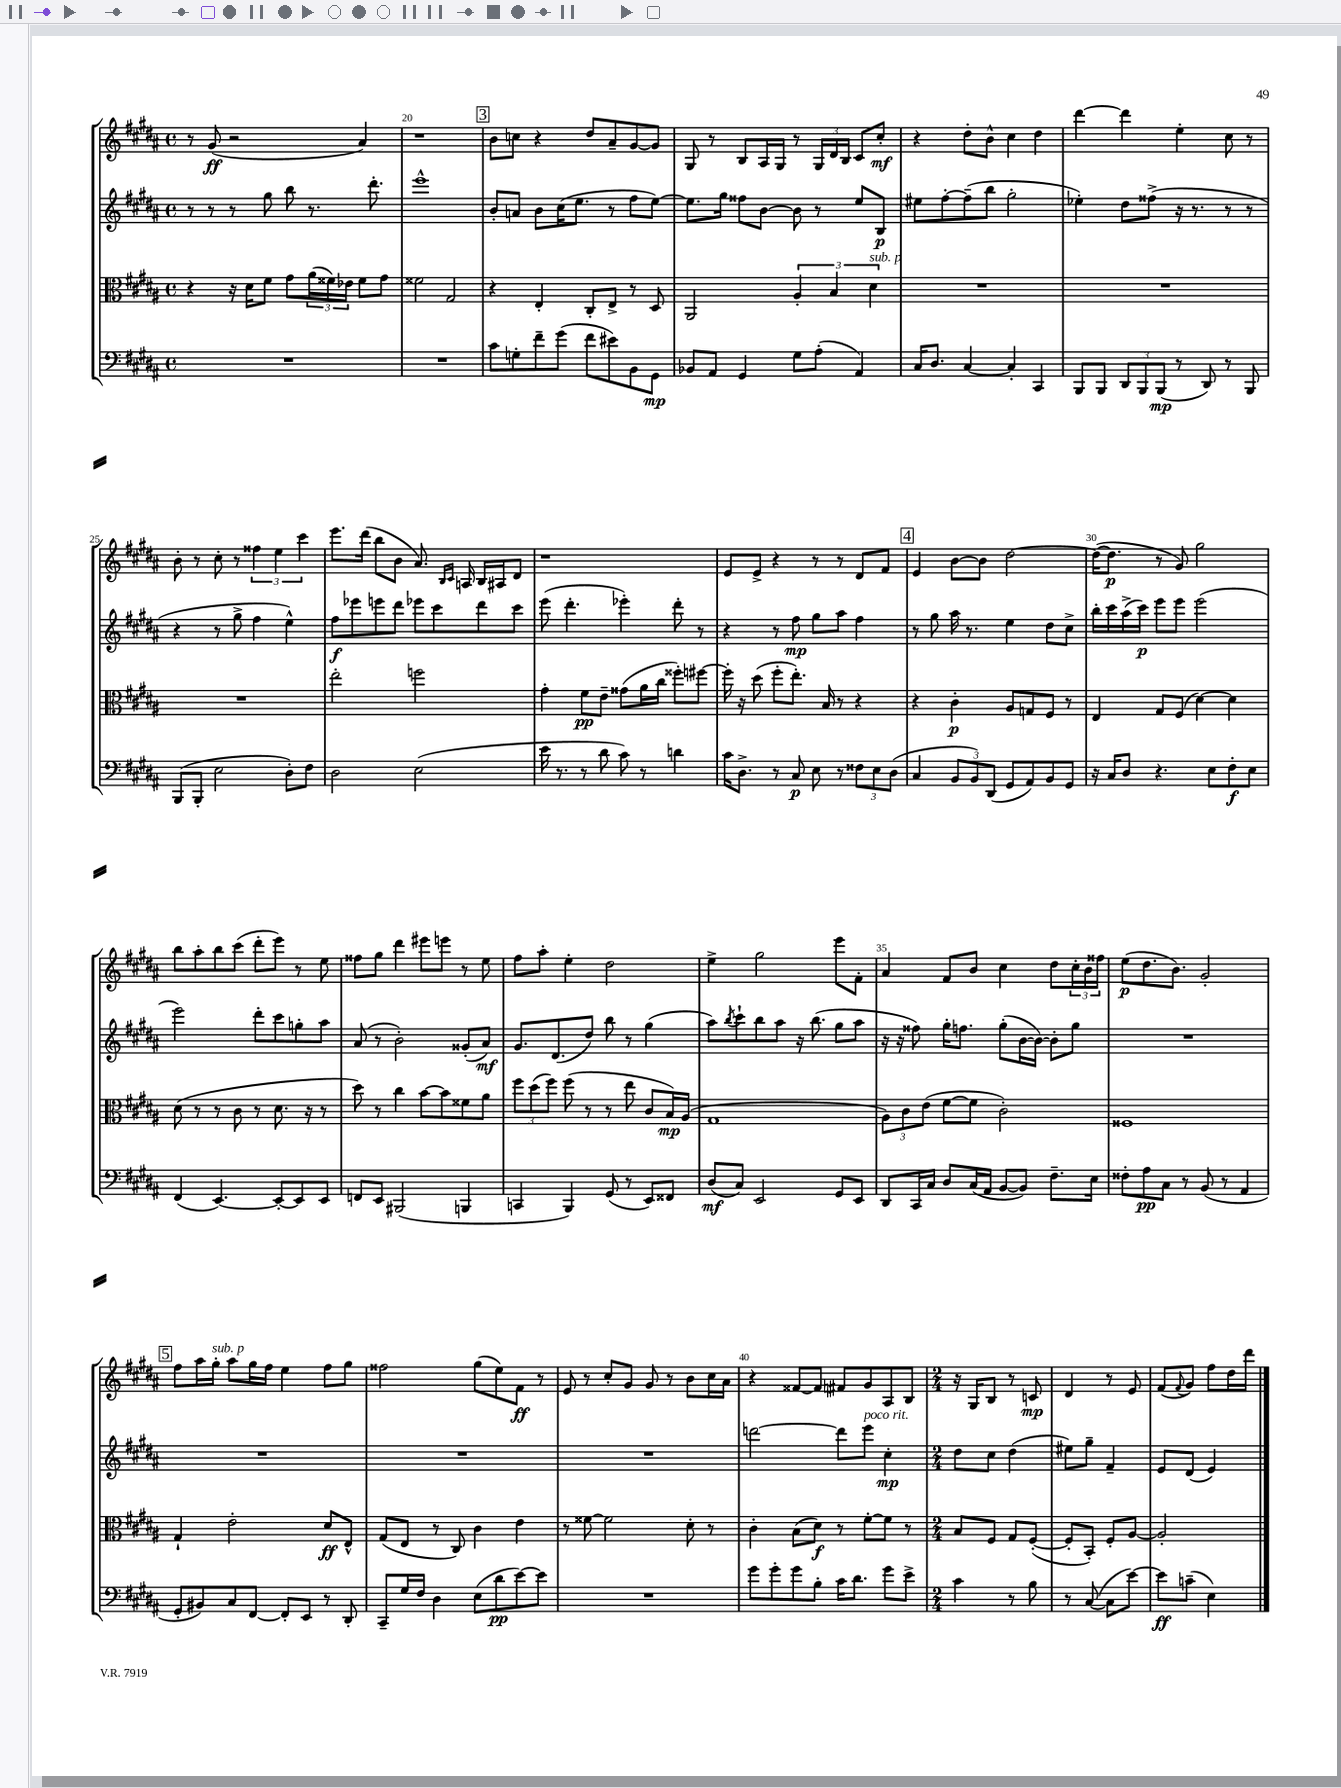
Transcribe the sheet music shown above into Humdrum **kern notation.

**kern	**kern	**kern	**kern
*staff4	*staff3	*staff2	*staff1
*clefF4	*clefC3	*clefG2	*clefG2
*k[f#c#g#d#a#]	*k[f#c#g#d#a#]	*k[f#c#g#d#a#]	*k[f#c#g#d#a#]
*M4/4	*M4/4	*M4/4	*M4/4
*met(c)	*met(c)	*met(c)	*met(c)
1r	4r	8r	8r
.	.	8r	(8g#/
.	16r	8r	2r
.	16d#\LK	.	.
.	8f#\J	8gg#\	.
.	8g#\L	8bb\	.
.	(24a#\L	8.r	.
.	24f##\)	.	.
.	24e-\JJ	.	.
.	8f##\L	.	4a#/)
.	.	8.ddd#'\	.
.	8g#\J	.	.
=	=	=	=
1r	2f##\	1eee^^	1r
.	2G#/	.	.
=	=	=	=
8c#\L	4r	8b'/L	8b\L
8G'\	.	8a/J	8cc\J
8f#~\	4E'/	8b\L	4r
(8g#\J	.	(16cc#\K	.
.	.	8.ee\J	.
8f#\L	8C#'/L	.	8dd#/L
8e#\)	8E^/J	8r	8a#~/
8BB\	8r	8ff#\L	[8g#/
8GG#\J	8D#/	[8ee\J)	8g#/]J
=	=	=	=
8BB-/L	2AA#/	8.ee\]L	8G#/
8AA#/J	.	.	8r
.	.	16gg#\Jk	.
4GG#/	.	8ff##\L	8B/L
.	.	[8b\J	16A#/L
.	.	.	16G#/JJ
8G#\L	6A#'/	8b\]	8r
(8A#'\J	.	8r	24G#/LL
.	6B/	.	24d#/
.	.	.	24B/JJ
4AA#/)	.	8ee/L	8c#/L
.	6d#\	.	.
.	.	8B/J	8cc#'/J
=	=	=	=
16C#/LK	1r	8ee#\L	4r
8.D#/J	.	.	.
.	.	[8ff#'\	.
[4C#/	.	(8ff#~\]	8dd#'\L
.	.	8bb\J	8b^^\J
4C#'/]	.	2gg#'\	4cc#\
4CC#/	.	.	4dd#\
=	=	=	=
8BBB/L	1r	4ee-'\)	[4ddd#\
8BBB/J	.	.	.
12DD#/L	.	8dd#\L	4ddd#\]
12BBB/	.	.	.
.	.	(8ff##^\J	.
(12BBB/J	.	.	.
8r	.	16r	4ee'\
.	.	8.r	.
8DD#/)	.	.	.
8r	.	8r	8cc#\
8BBB/	.	8r	8r
=	=	=	=
(8BBB/L	1r	4r	8b'\
8BBB'/J	.	.	8r
2E\	.	8r	8cc#'\
.	.	8gg#^\	8r
.	.	4ff#\	6ff##\
.	.	.	6ee\
8D#'\L)	.	4ee^^\)	.
.	.	.	6ccc#\
8F#\J	.	.	.
=	=	=	=
2D#\	2ee'\	8ff#\L	8.eee\L
.	.	8eee-\	.
.	.	.	(16ddd#\Jk
.	.	8eee\	8bb\L
.	.	8ddd#\J	8b\J
(2E\	2ff\	8eee-\L	8.a#/)
.	.	8ccc#\	.
.	.	.	16qqB/LL
.	.	.	16qqc#/JJ
.	.	.	16A/
.	.	8ddd#\	16B/LL
.	.	.	16A#/J
.	.	8ccc#\J	8d#/J
=	=	=	=
16e\	4g#'\	(8eee\	1r
8.r	.	.	.
.	.	4.ddd#'\	.
8r	8f#\L	.	.
8d#\	8e~\J	.	.
8c#\)	(8g##\L	4eee-'\)	.
8r	16a#\L	.	.
.	16cc#\JJ	.	.
4d\	8ff##'\L)	8ddd#'\	.
.	[8ff#\J	8r	.
=	=	=	=
16c#\LK	16ff#'\]	4r	8e/L
8.D#^\J	16r	.	.
.	(8dd#\	.	8e^/J
8r	8ff#'\L	8r	4r
8C#/	8.ee'\J)	8ff#\	.
8E\	.	8gg#\L	8r
.	16B/	.	.
8r	8r	8aa#\J	8r
12F##\L	4r	4ff#\	8d#/L
12E\	.	.	.
.	.	.	8f#/J
(12D#\J	.	.	.
=	=	=	=
4C#/	4r	8r	4e/
.	.	8gg#\	.
12BB/L	4c#'\	16aa#\	[8b\L
.	.	8.r	.
12BB/)	.	.	.
.	.	.	8b\]J
(12DD#/J	.	.	.
8GG#/L	8A#/L	4ee\	[2dd#\
8AA#/)	8G/	.	.
8BB/	8F#/J	8dd#\L	.
8GG#/J	8r	8cc#^\J	.
=	=	=	=
16r	4E/	16bb'\LL	(16dd#\_LK
16C#/LK	.	16ccc#\	8.dd#\]J
8D#/J	.	(16aa#^\	.
.	.	16ccc#\JJ)	.
4.r	8G#/L	8eee\L	8r
.	(8F#/J	8eee\J	8g#/)
.	[4d#\)	(2eee\	2gg#\
8E\L	.	.	.
8F#'\	4d#\]	.	.
8E\J	.	.	.
=	=	=	=
(4FF#/	(8d#\	2eee\)	8bb\L
.	8r	.	8aa#'\
[4.EE/)	8r	.	8bb\
.	8c#\	.	(8ccc#\J
.	8r	8ddd#'\L	8ddd#'\L
8EE'/_L	8.d#\	8ccc#\	8eee\J)
8EE/]	.	8gg'\	8r
.	16r	.	.
8EE/J	8r	8aa#\J	8ee\
=	=	=	=
8FF/L	8dd#\)	(8a#/	8ff##\L
8EE/J	8r	8r	8gg#\J
(2BBB#/	4cc#\	2b'\)	4ddd#\
.	[8b\L	.	8eee#\L
.	8b\]	.	8eee\J
4BBB/	8f##\	(8g##'/L	8r
.	8a#\J	8a#/J)	8ee\
=	=	=	=
4CC/	12ff#\L	8.g#/L	8ff#\L
.	(12dd#\	.	.
.	.	.	8aa#'\J
.	12ff#\J)	.	.
.	.	(8.d#/	.
4BBB/)	(8ff#\	.	4ee'\
.	8r	8dd#/J)	.
(8GG#/	8r	8bb\	2dd#\
8r	8ee\	8r	.
8EE/L)	8c#/L	(4gg#\	.
8FF##/J	16B/L)	.	.
.	(16A#/JJ	.	.
=	=	=	=
(8D#/L	1G#	8aa#\L)	4ee^\
.	.	8qbb/	.
8C#/J)	.	8ccc#`\	.
2EE/	.	8bb\	2gg#\
.	.	8aa#\J	.
.	.	16r	.
.	.	(8.bb\	.
8GG#/L	.	8gg#\L	8eee\L
8EE/J	.	8aa#\J	8f#'\J
=	=	=	=
8DD#/L	12A#\L)	16r	4a#/
.	.	16r	.
.	12c#\	.	.
16CC#/L	.	8ff##\)	.
.	(12e\J	.	.
16C#/JJ	.	.	.
8D#/L	[8f#\L	16gg#'\LK	8f#/L
.	.	8.ff\J	.
(16C#/L	8f#\]J	.	8b/J
16AA#/JJ	.	.	.
[8BB/L	2c#'\)	(8gg#'\L	4cc#\
8BB/]J)	.	[16b\L	.
.	.	16b\_JJ)	.
8.F#~\L	.	8b'\]L	8dd#\L
.	.	8gg#\J	24cc#'\L
.	.	.	24b\
16E\Jk	.	.	.
.	.	.	24ff##\JJ
=	=	=	=
8F##'\L	1F##	1r	(8ee\L
8A#\	.	.	8.dd#\
8C#\J	.	.	.
.	.	.	8.b\J)
8r	.	.	.
(8BB/	.	.	2g#'/
8r	.	.	.
4AA#/	.	.	.
=	=	=	=
8GG#'/L	4G#`/	1r	8ff#\L
8BB#/)	.	.	16aa#\L
.	.	.	16gg#'\JJ
8C#/	2e'\	.	8aa#\L
[8FF#/J	.	.	16gg#\L
.	.	.	16ff#\JJ
8FF#'/]L	.	.	4ee\
8EE/J	.	.	.
8r	8d#/L	.	8ff#\L
8DD#'/	8E^^/J	.	8gg#\J
=	=	=	=
8CC#~/L	(8G#/L	1r	2ff##\
16G#/L	8E/J	.	.
16F#/JJ	.	.	.
4D#\	8r	.	.
.	8C#/)	.	.
(8E\L	4c#\	.	(8gg#\L
8d#\	.	.	8ee\)
[8e\)	4e\	.	8f#\J
8e\]J	.	.	8r
=	=	=	=
1r	8r	1r	8e/
.	[8f##\	.	8r
.	2f##\]	.	8cc#'/L
.	.	.	8g#/J
.	.	.	8g#/
.	.	.	8r
.	8d#'\	.	8b\L
.	8r	.	16cc#\L
.	.	.	16a#\JJ
=	=	=	=
8g#\L	4c#'\	[2ddd\	4r
8g#'\	.	.	.
8g#\	(8B\L	.	[8f##/L
8B'\J	8d#\J)	.	8f##/]J
16c#\LK	8r	8ddd\]L	8f#/L
8.d#\J	.	.	.
.	[8f#'\L	8eee\J	8g#/
8g#\L	8f#\]J	4cc#'\	8A#/
8e^\J	8r	.	8B/J
=	=	=	=
*M2/4	*M2/4	*M2/4	*M2/4
4c#\	8B/L	8dd#\L	16r
.	.	.	16G#/LK
.	8F#/J	8cc#\J	8B/J
8r	8G#/L	(4dd#\	8r
8B\	([8F#'/J	.	8c/
=	=	=	=
8r	8F#'/]L	8ee#\L)	4d#/
([8C#/	8BB'/J)	8gg#~\J	.
8C#\]L	8F#'/L	4f#~/	8r
[8e\J)	[8A#/J	.	8e/
=	=	=	=
8e\]L	2A#'/]	8e/L	(8f#/L
.	.	.	8qqf#/
(8c~\J	.	(8d#/J	8g#/J)
4E\)	.	4e/)	8ff#\L
.	.	.	16dd#\L
.	.	.	16ddd#\JJ
==	==	==	==
*-	*-	*-	*-
